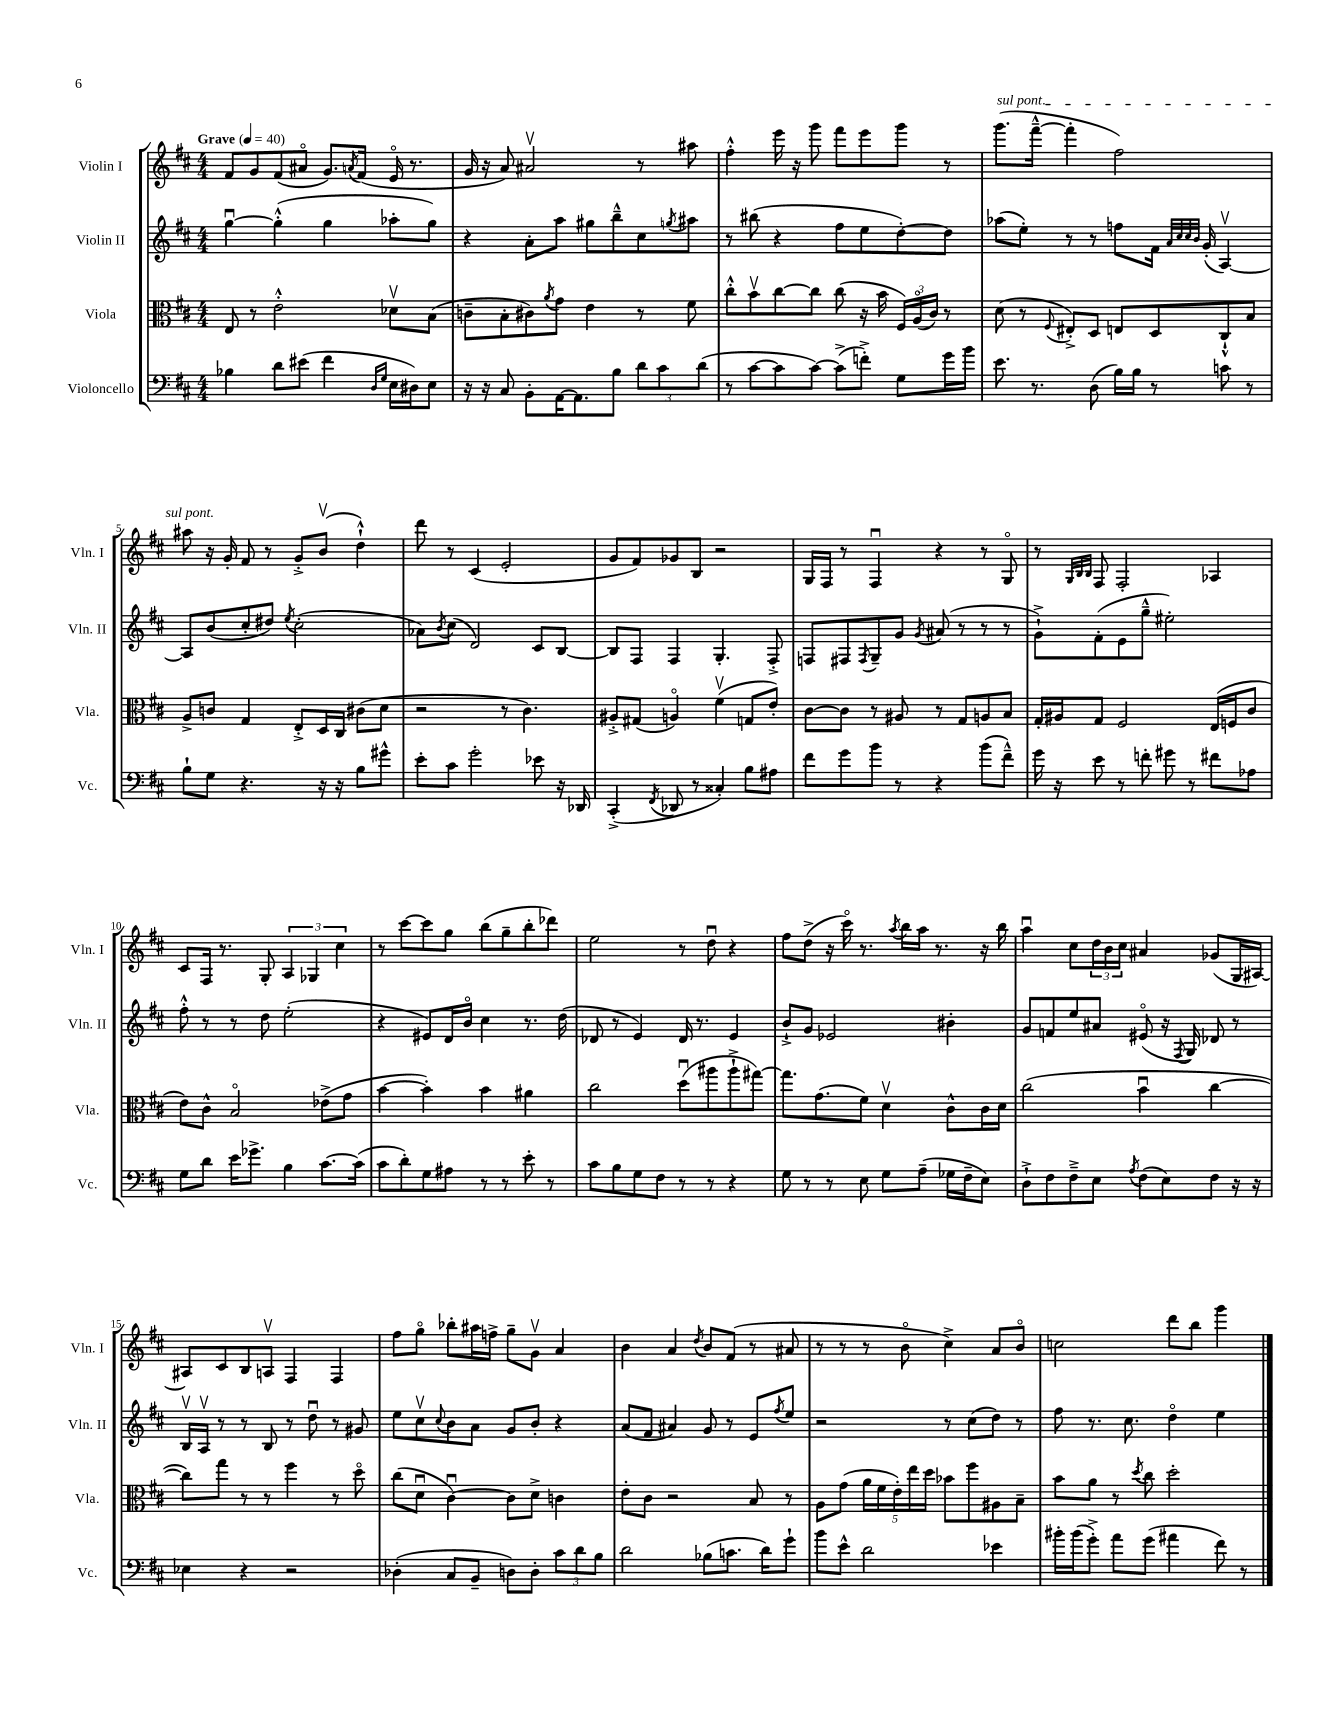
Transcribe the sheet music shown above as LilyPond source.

<<
\new StaffGroup <<
\new Staff = "s0" \with { instrumentName = "Violin I" shortInstrumentName = "Vln. I" } {
    \clef treble \key d \major \numericTimeSignature \time 4/4 \tempo "Grave" 4 = 40
    fis'8 g'8 fis'8( ais'8\flageolet g'8.) \acciaccatura { a'8 } fis'16( e'16\flageolet r8. |
    g'16 r16 a'8) ais'2\upbow r8 ais''8 |
    fis''4-.-^ e'''16 r16 g'''8 fis'''8 e'''8 g'''8 r8 |
    \once \override TextSpanner.bound-details.left.text = \markup { \italic "sul pont." } g'''8.\startTextSpan( fis'''16~---^ fis'''4-. fis''2) |
    ais''8\stopTextSpan r16 g'16-. fis'8 r8 g'8-.-> b'8\upbow( d''4-!-^) |
    d'''8 r8 cis'4( e'2-. |
    g'8 fis'8) ges'8 b8 r2 |
    g16 fis16 r8 fis4\downbow r4 r8 g8\flageolet |
    r8 \grace { g32 b32 b32 } fis8 fis2-. aes4 |
    cis'8 fis16 r8. g8-. \tuplet 3/2 { a4 ges4 cis''4 } |
    r8 cis'''8~ cis'''8 g''8 b''8( g''8-- b''8-. des'''8) |
    e''2 r8 d''8\downbow r4 |
    fis''8 d''8->( r16 cis'''16\flageolet) r8. \acciaccatura { a''8 } b''16 a''16 r8. r16 b''16 |
    a''4\downbow cis''8 \tuplet 3/2 { d''16 b'16 cis''16 } ais'4 ges'8( g16 ais16~) |
    ais8 cis'8 b8 a8\upbow fis4 fis4 |
    fis''8 g''8\flageolet bes''8-. ais''16 f''16-> g''8-- g'8\upbow a'4 |
    b'4 a'4 \acciaccatura { d''8 } b'8 fis'8( r8 ais'8 |
    r8 r8 r8 b'8\flageolet cis''4->) a'8 b'8\flageolet |
    c''2 d'''8 b''8 g'''4 \bar "|." |
}
\new Staff = "s1" \with { instrumentName = "Violin II" shortInstrumentName = "Vln. II" } {
    \clef treble \key d \major \numericTimeSignature \time 4/4
    g''4~\downbow g''4-.-^( g''4 aes''8-. g''8) |
    r4 a'8-. a''8 gis''8 b''8---^ cis''8 \acciaccatura { g''8 } ais''8 |
    r8 bis''8( r4 fis''8 e''8 d''8~-.) d''8 |
    aes''8( e''8-.) r8 r8 f''8 fis'16 \grace { a'32 cis''32 cis''32 b'32 } g'16-.( a4~\upbow) |
    a8 b'8( cis''8-. dis''8) \acciaccatura { e''8 } cis''2-.( |
    aes'8) \acciaccatura { b'8 } cis''8( d'2) cis'8 b8~ |
    b8 fis8 fis4 g4.-. fis8-.-> |
    f8 fis8 \acciaccatura { fis8 } g8-- g'8 \acciaccatura { g'8 } ais'8( r8 r8 r8 |
    g'8-!->) fis'8-.( e'8 g''8---^ eis''2-.) |
    fis''8-.-^ r8 r8 d''8 e''2-.( |
    r4 eis'8) d'16 b'16\flageolet cis''4 r8. d''16( |
    des'8 r8 e'4) des'16 r8. e'4 |
    b'8-!-> g'8 ees'2 bis'4-. |
    g'8 f'8 e''8 ais'8 eis'8\flageolet( r16 \acciaccatura { fis8 } g16) des'8 r8 |
    b16\upbow a16\upbow r8 r8 b8 r8 d''8\downbow r8 gis'8 |
    e''8 cis''8\upbow \appoggiatura { cis''8 } b'8 a'8 g'8 b'8-. r4 |
    a'8( fis'8 ais'4) g'8 r8 e'8 \acciaccatura { fis''8 } e''8 |
    r2 r8 cis''8( d''8) r8 |
    fis''8 r8. cis''8. d''4\flageolet e''4 \bar "|." |
}
\new Staff = "s2" \with { instrumentName = "Viola" shortInstrumentName = "Vla." } {
    \clef alto \key d \major \numericTimeSignature \time 4/4
    e8 r8 e'2-.-^ des'8\upbow b8( |
    c'8-- b8-. cis'8) \acciaccatura { a'8 } g'8 e'4 r8 fis'8 |
    cis''8-.-^ b'8\upbow cis''8~ cis''8 cis''8( r16 b'16 \tuplet 3/2 { fis16) a16\flageolet( cis'16) } r8 |
    d'8( r8 \appoggiatura { fis8 } eis8-.->) d8 e8 d8 cis8-!-^ b8 |
    a8-> c'8 g4 e8-.-> d16 cis16 cis'8( d'8 |
    r2 r8 cis'4.) |
    ais8-.-> gis8( a4\flageolet) fis'4\upbow( g8 e'8-.) |
    cis'8~ cis'8 r8 ais8 r8 g8 a8 b8 |
    g16-. ais16 g8 fis2 e16( f16 cis'8 |
    e'8) cis'8-^ b2\flageolet ees'8->( g'8 |
    b'4~ b'4-.) b'4 ais'4 |
    cis''2 d''8\downbow( ais''8 ais''8-!-> gis''8~) |
    gis''8. g'8.( fis'8) d'4\upbow cis'8-^ cis'16 d'16 |
    cis''2( b'4\downbow cis''4~ |
    cis''8) g''8 r8 r8 fis''4 r8 d''8\flageolet |
    cis''8( d'8\downbow cis'4~\downbow) cis'8 d'8-> c'4 |
    e'8-. cis'8 r2 b8 r8 |
    a8 g'8( \tuplet 5/4 { a'16 fis'16 e'16-.) e''16 d''16 } bes'8 fis''8 ais8 b8-- |
    b'8 a'8 r8 \acciaccatura { d''8 } cis''8 d''2-. \bar "|." |
}
\new Staff = "s3" \with { instrumentName = "Violoncello" shortInstrumentName = "Vc." } {
    \clef bass \key d \major \numericTimeSignature \time 4/4
    bes4 d'8 eis'8( fis'4 \grace { d16 g16 } e16 dis16) e8 |
    r16 r16 cis8 b,8-. a,16~ a,8. b8 \tuplet 3/2 { d'8 cis'8 d'8( } |
    r8 cis'8~ cis'8 cis'8~) cis'8->( f'8-.->) g8 g'16 b'16 |
    e'8. r8. d8( b16) b16 r8 c'8 r8 |
    b8-! g8 r4. r16 r16 b8 gis'8-^ |
    e'8-. cis'8 g'2-. ees'8 r16 des,16 |
    cis,4-.->( \acciaccatura { fis,8 } des,8 r8 cisis4-.) b8 ais8 |
    fis'8 g'8 b'8 r8 r4 b'8( fis'8---^) |
    g'16 r16 e'8 r8 f'8-. gis'8 r8 fis'8 aes8 |
    g8 d'8 e'16 ges'8.-> b4 cis'8.~ cis'16( |
    cis'8 d'8-.) g8 ais8 r8 r8 e'8-. r8 |
    cis'8 b8 g8 fis8 r8 r8 r4 |
    g8 r8 r8 e8 g8 a8--( ges16 fis16-- e8) |
    d8-!-> fis8 fis8---> e8 \acciaccatura { a8 } fis8( e8) fis8 r16 r16 |
    ees4 r4 r2 |
    des4-.( cis8 b,8-- d8) d8-. \tuplet 3/2 { cis'8 d'8 b8 } |
    d'2 bes8( c'8. d'16) g'8-! |
    b'8 e'8-^ d'2 ees'4 |
    bis'16-. bis'16( g'8-.->) a'8 g'8( ais'4 fis'8) r8 \bar "|." |
}
>>
>>
